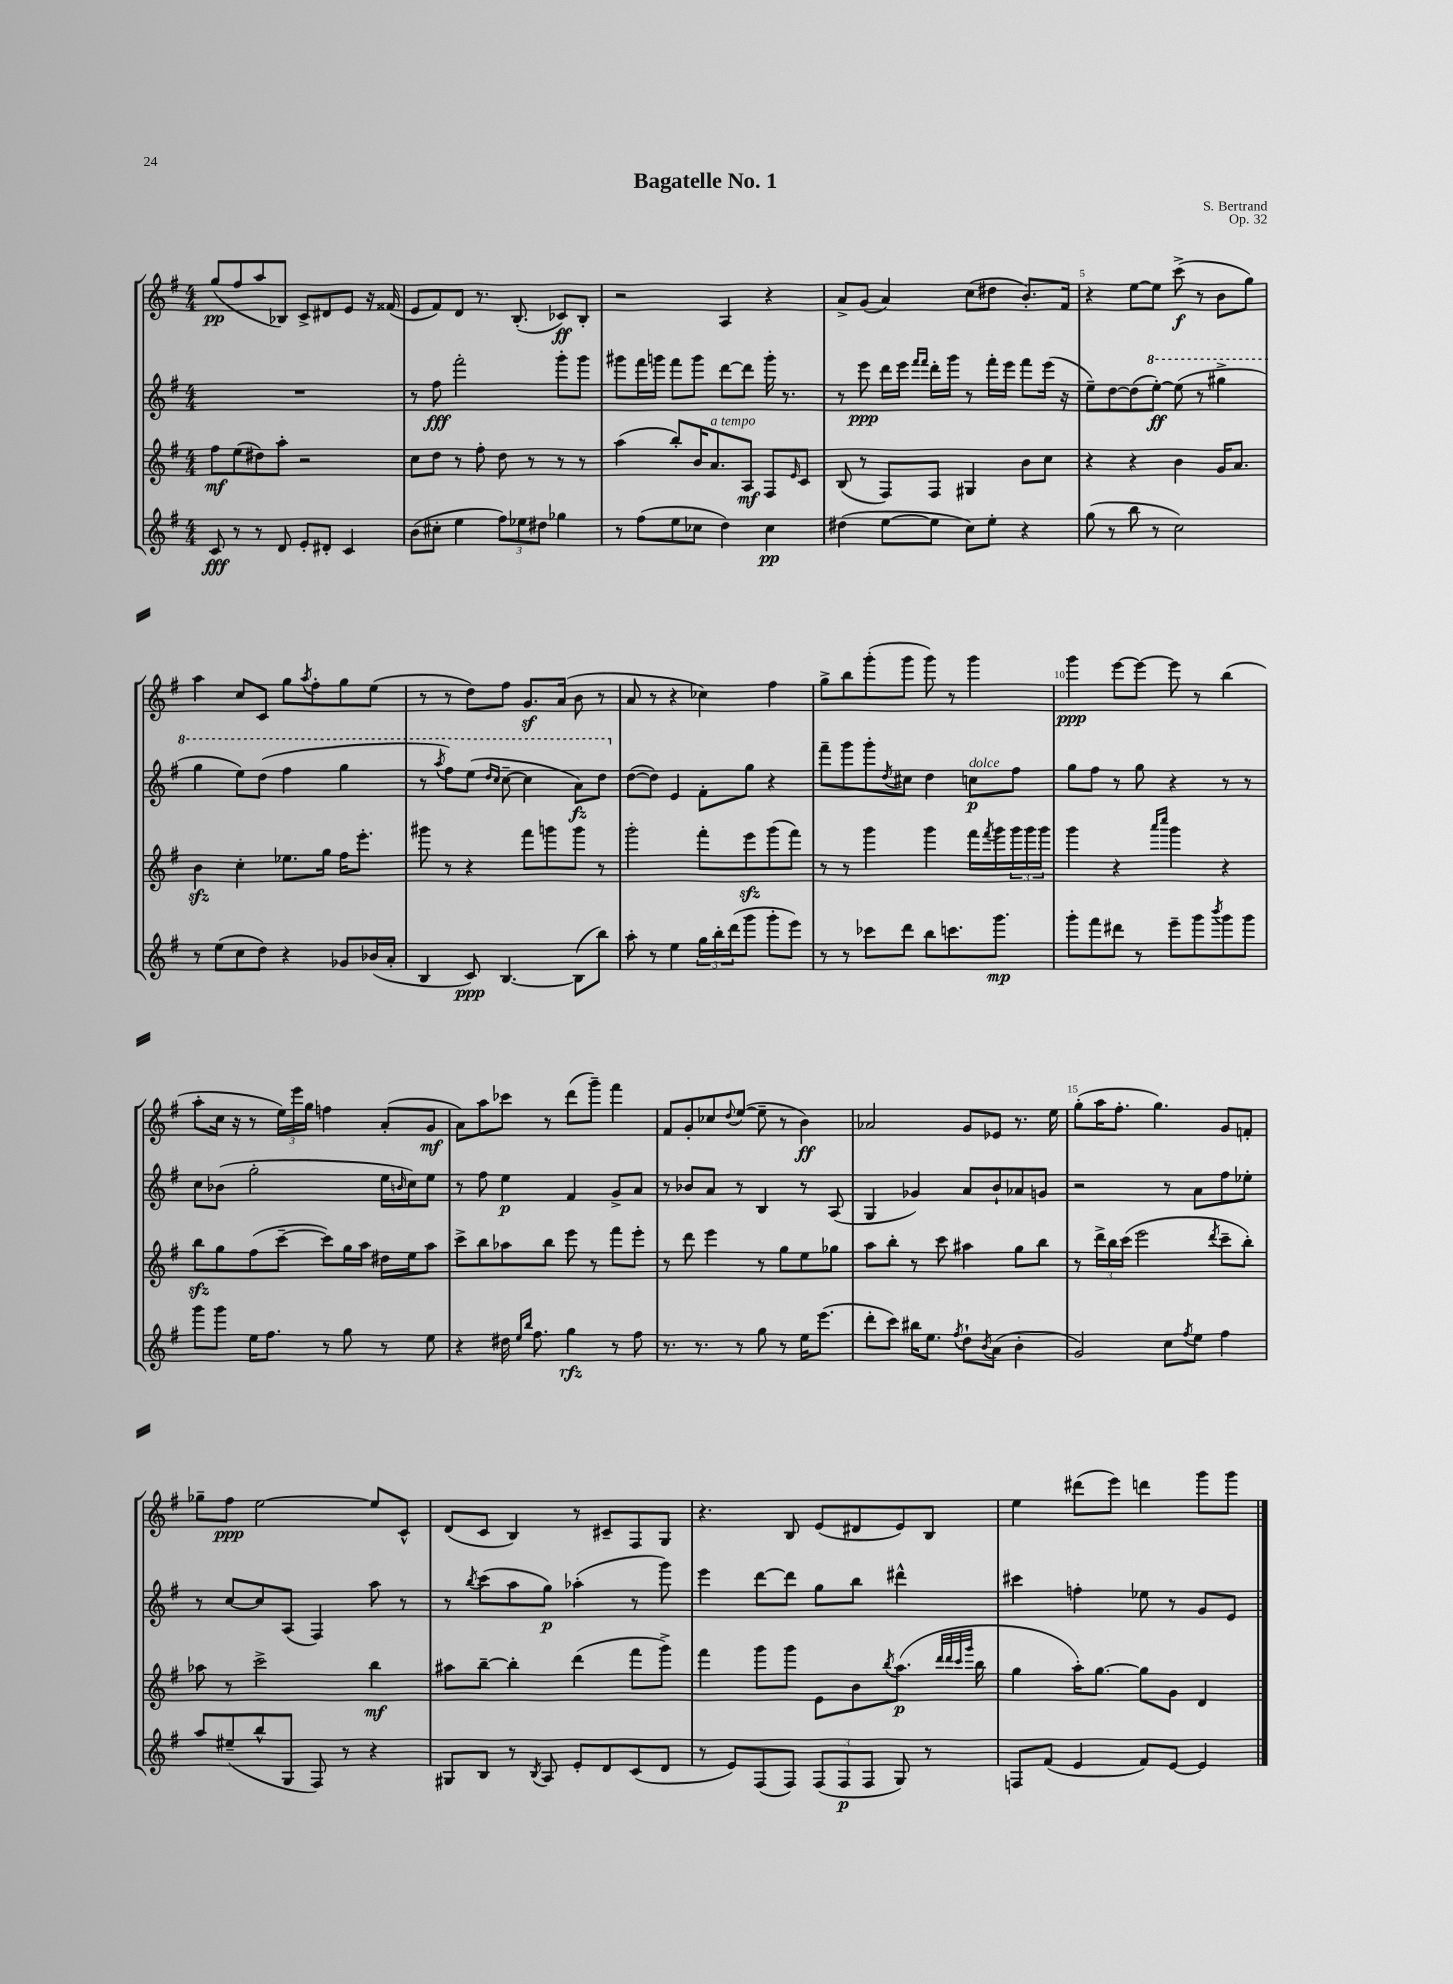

**kern	**dynam	**kern	**dynam	**kern	**dynam	**kern	**dynam
*part4	*part4	*part3	*part3	*part2	*part2	*part1	*part1
*staff4	*staff4	*staff3	*staff3	*staff2	*staff2	*staff1	*staff1
*clefG2	*	*clefG2	*	*clefG2	*	*clefG2	*
*k[f#]	*	*k[f#]	*	*k[f#]	*	*k[f#]	*
*M4/4	*	*M4/4	*	*M4/4	*	*M4/4	*
=1	=1	=1	=1	=1	=1	=1	=1
8c/	fff	8ff#\L	mf	1r	.	(8gg/L	pp
8r	.	(8ee\	.	.	.	8ff#/	.
8r	.	8dd#X\)	.	.	.	8aa/	.
8d/	.	8aa'\J	.	.	.	8B-X/J)	.
8e'/L	.	2r	.	.	.	8c^/L	.
8d#X'/J	.	.	.	.	.	8d#X/	.
4c/	.	.	.	.	.	8e/J	.
.	.	.	.	.	.	16r	.
.	.	.	.	.	.	(16f##X/	.
=2	=2	=2	=2	=2	=2	=2	=2
(8b\L	.	8cc\L	.	8r	.	8e/L	.
8cc#X'\J	.	8dd\J	.	8ff#\	fff	8f#/)	.
4ee\	.	8r	.	2fff#'\	.	8d/J	.
.	.	8ff#'\	.	.	.	8.r	.
12ff#\L)	.	8dd\	.	.	.	.	.
.	.	.	.	.	.	(8.B'/	.
12ee-X\	.	.	.	.	.	.	.
.	.	8r	.	.	.	.	.
12dd#X\J	.	.	.	.	.	.	.
4gg-X\	.	8r	.	8ggg'\L	.	8c-X/L)	ff
.	.	8r	.	8ggg\J	.	8B'/J	.
=3	=3	=3	=3	=3	=3	=3	=3
8r	.	(4aa\	.	8ggg#X\L	.	2r	.
(8ff#\L	.	.	.	16fff#\L	.	.	.
.	.	.	.	16gggn\JJ	.	.	.
8ee\	.	8bb'/L)	.	8fff#\L	.	.	.
8cc-X\J	.	16b/K	.	8ggg\J	.	.	.
!	!	!LO:TX:a:i:t=a tempo	!	!	!	!	!
.	.	8.a/	.	.	.	.	.
4dd\)	.	.	.	[8ddd\L	.	4A/	.
.	.	8A/J	mf	8ddd\J]	.	.	.
4cc-\	pp	8F#/L	.	16ggg'\	.	4r	.
.	.	.	.	8.r	.	.	.
.	.	16qqe/	.	.	.	.	.
.	.	8c/J	.	.	.	.	.
=4	=4	=4	=4	=4	=4	=4	=4
(4dd#X\	.	(8B/	.	8r	.	8a^/L	.
.	.	8r	.	8eee\	ppp	(8g/J	.
[8ee\L	.	8F#/L)	.	16ddd\LL	.	4a/)	.
.	.	.	.	16eee\JJ	.	.	.
.	.	.	.	16qqfff#/LL	.	.	.
.	.	.	.	16qqfff#/JJ	.	.	.
8ee\J]	.	8F#/J	.	16ddd'\LL	.	.	.
.	.	.	.	16ggg\JJ	.	.	.
8cc\L)	.	4G#X/	.	8r	.	(8cc\L	.
8ee'\J	.	.	.	16fff#'\LL	.	8dd#X\J	.
.	.	.	.	16eee\JJ	.	.	.
4r	.	8b\L	.	8fff#\L	.	8.b'/L)	.
.	.	8cc\J	.	(16eee\Jk	.	.	.
.	.	.	.	16r	.	16f#/Jk	.
=5	=5	=5	=5	=5	=5	=5	=5
(8gg\	.	4r	.	8ee~\L)	.	4r	.
8r	.	.	.	[8dd\	.	.	.
8bb\	.	4r	.	(8dd\]	.	[8ee\L	.
*	*	*	*	*8va	*	*	*
8r	.	.	.	[8eee'\J)	ff	8ee\J]	.
2cc\)	.	4b\	.	(8eee\]	.	(8ccc^\	f
.	.	.	.	8r	.	8r	.
.	.	16g/KL	.	4ggg#X^\	.	8b\L	.
.	.	8.a/J	.	.	.	.	.
.	.	.	.	.	.	8gg\J)	.
!!LO:LB:g=z
=6	=6	=6	=6	=6	=6	=6	=6
8r	.	4bzz\	.	4ggg\	.	4aa\	.
(8ee\L	.	.	.	.	.	.	.
8cc\	.	4cc'\	.	8eee\L)	.	8cc/L	.
8dd\J)	.	.	.	(8ddd\J	.	8c/J	.
4r	.	8.ee-X\L	.	4fff#\	.	8gg\L	.
.	.	.	.	.	.	8qaa/	.
.	.	.	.	.	.	8ff#'\	.
.	.	16gg\Jk	.	.	.	.	.
8g-X/L	.	16ff#\KL	.	4ggg\	.	8gg\	.
.	.	8.eee'\J	.	.	.	.	.
(16b-X/L	.	.	.	.	.	(8ee\J	.
16a'/JJ	.	.	.	.	.	.	.
=7	=7	=7	=7	=7	=7	=7	=7
4B/	.	8ggg#X\	.	8r	.	8r	.
.	.	.	.	8qaaa/	.	.	.
.	.	8r	.	8fff#\L)	.	8r	.
8c/)	ppp	4r	.	(8eee\J	.	8dd\L)	.
.	.	.	.	16qqddd/LL	.	.	.
.	.	.	.	16qqccc/JJ	.	.	.
[4.B/	.	.	.	[8ccc~\	.	8ff#\J	.
.	.	8fff#\L	.	4ccc\]	.	8.gz/L	.
.	.	8gggn\	.	.	.	.	.
.	.	.	.	.	.	(16a/Jk	.
(8B\L]	.	8ggg\J	.	8aa\L)	fz	8b\	.
8bb\J)	.	8r	.	8ddd\J	.	8r	.
=8	=8	=8	=8	=8	=8	=8	=8
*	*	*	*	*X8va	*	*	*
8aa'\	.	2ggg'\	.	([8dd\L	.	8a/	.
8r	.	.	.	8dd\J])	.	8r	.
4ee\	.	.	.	4e/	.	4r	.
24gg\LL	.	8fff#'\L	.	8f#'\L	.	4cc-X\)	.
24bb'\	.	.	.	.	.	.	.
(24ddd\J	.	.	.	.	.	.	.
8ggg\J	.	8eeezz\	.	8gg\J	.	.	.
8ggg'\L	.	(8ggg\	.	4r	.	4ff#\	.
8eee\J)	.	8fff#\J)	.	.	.	.	.
=9	=9	=9	=9	=9	=9	=9	=9
8r	.	8r	.	8fff#~\L	.	8gg^\L	.
8r	.	8r	.	8ggg\	.	8bb\	.
8ccc-X\L	.	4ggg\	.	8ggg'\	.	(8ggg'\	.
.	.	.	.	8qdd/	.	.	.
8ddd\J	.	.	.	8cc#X\J	.	8ggg\J	.
8bb\L	.	4ggg\	.	4dd\	.	8ggg\)	.
8.cccn\	.	.	.	.	.	8r	.
!	!	!	!	!LO:TX:a:i:t=dolce	!	!	!
.	.	16fff#\LL	.	8ccn\L	p	4ggg\	.
.	.	8qfff#/	.	.	.	.	.
8.ggg\J	mp	16ggg\	.	.	.	.	.
.	.	24ggg\	.	8ff#\J	.	.	.
.	.	24ggg\	.	.	.	.	.
.	.	24ggg\JJ	.	.	.	.	.
=10	=10	=10	=10	=10	=10	=10	=10
8ggg'\L	.	4ggg\	.	8gg\L	.	4ggg\	ppp
8fff#\	.	.	.	8ff#\J	.	.	.
8ddd#X\J	.	4r	.	8r	.	[8eee\L	.
8r	.	.	.	8gg\	.	8eee\J_	.
.	.	16qqaaa/LL	.	.	.	.	.
.	.	16qqcccc/JJ	.	.	.	.	.
8eee~\L	.	4ggg\	.	4r	.	8eee\]	.
8ggg\	.	.	.	.	.	8r	.
8qbbb/	.	.	.	.	.	.	.
8ggg\	.	4r	.	8r	.	(4bb\	.
8ggg\J	.	.	.	8r	.	.	.
!!LO:LB:g=z
=11	=11	=11	=11	=11	=11	=11	=11
8ggg\L	.	8bbzz\L	.	8cc\L	.	8aa'\L	.
8ggg\J	.	8gg\	.	(8b-X\J	.	16cc\Jk	.
.	.	.	.	.	.	16r	.
16ee\KL	.	(8ff#\	.	2gg'\	.	8r	.
8.ff#\J	.	.	.	.	.	.	.
.	.	[8ccc~\J	.	.	.	24ee\LL)	.
.	.	.	.	.	.	24eee\	.
.	.	.	.	.	.	24gg\JJ	.
8r	.	8ccc\L])	.	.	.	4ffn\	.
8gg\	.	16gg\L	.	.	.	.	.
.	.	16aa\JJ	.	.	.	.	.
8r	.	16dd#X\LL	.	16ee\LL	.	(8a'/L	.
.	.	.	.	16qqbn/	.	.	.
.	.	16ee\J	.	16cc\J)	.	.	.
8ee\	.	8aa\J	.	8ee\J	.	8g/J	mf
=12	=12	=12	=12	=12	=12	=12	=12
4r	.	8ccc^\L	.	8r	.	8a\L)	.
.	.	8bb\	.	8ff#\	.	8aa\	.
16dd#X\	.	8aa-X\	.	4ee\	p	8ccc-X\J	.
16qqee/LL	.	.	.	.	.	.	.
16qqbb/JJ	.	.	.	.	.	.	.
8.ff#\	.	.	.	.	.	.	.
.	.	8bb\J	.	.	.	8r	.
4gg\	rfz	8eee\	.	4f#/	.	(8ddd\L	.
.	.	8r	.	.	.	8ggg~\J)	.
8r	.	8fff#\L	.	8g^/L	.	4fff#\	.
8ff#\	.	8eee'\J	.	8a/J	.	.	.
=13	=13	=13	=13	=13	=13	=13	=13
8.r	.	8r	.	8r	.	8f#/L	.
.	.	8ddd\	.	8b-X/L	.	8g'/	.
8.r	.	.	.	.	.	.	.
.	.	4eee\	.	8a/J	.	8cc-X/	.
.	.	.	.	.	.	8qqdd/	.
8r	.	.	.	8r	.	([8ee/J	.
8gg\	.	8r	.	4B/	.	8ee~\]	.
8r	.	8gg\L	.	.	.	8r	.
16ee\KL	.	8ee\	.	8r	.	4b\)	ff
(8.eee\J	.	.	.	.	.	.	.
.	.	8gg-X\J	.	(8A/	.	.	.
=14	=14	=14	=14	=14	=14	=14	=14
8ddd'\L	.	8aa\L	.	4G/	.	2a-X/	.
8ccc\J)	.	8bb'\J	.	.	.	.	.
16bb#X\KL	.	8r	.	4g-X/)	.	.	.
8.ee\J	.	.	.	.	.	.	.
.	.	8ccc\	.	.	.	.	.
8qff#/	.	.	.	.	.	.	.
8dd`\L	.	4aa#X\	.	8a/L	.	8g/L	.
8qb/	.	.	.	.	.	.	.
(8a\J	.	.	.	8b`/	.	8e-X/J	.
4b'\	.	8gg\L	.	8a-X/	.	8.r	.
.	.	8bb\J	.	8gn/J	.	.	.
.	.	.	.	.	.	16ee\	.
=15	=15	=15	=15	=15	=15	=15	=15
2g/)	.	8r	.	2r	.	(8gg'\L	.
.	.	24ddd^\LL	.	.	.	16aa\K	.
.	.	24bb\	.	.	.	.	.
.	.	.	.	.	.	8.ff#'\J	.
.	.	(24ccc\JJ	.	.	.	.	.
.	.	2eee\	.	.	.	.	.
.	.	.	.	.	.	4.gg\)	.
8cc\L	.	.	.	8r	.	.	.
8qff#/	.	.	.	.	.	.	.
8ee\J	.	.	.	8a\L	.	.	.
.	.	8qddd/	.	.	.	.	.
4ff#\	.	8ccc~\L	.	8ff#\	.	8g/L	.
.	.	8bb'\J)	.	8ee-X'\J	.	8fn'/J	.
!!LO:LB:g=z
=16	=16	=16	=16	=16	=16	=16	=16
8aa/L	.	8aa-X\	.	8r	.	8gg-X~\L	.
(8ee#X~/	.	8r	.	[8cc/L	.	8ff#\J	ppp
8bb^^/	.	2ccc^\	.	8cc/]	.	[2ee\	.
8G/J	.	.	.	(8A/J	.	.	.
8F#/)	.	.	.	4F#/)	.	.	.
8r	.	.	.	.	.	.	.
4r	.	4bb\	mf	8aa\	.	8ee/L]	.
.	.	.	.	8r	.	8c^^/J	.
=17	=17	=17	=17	=17	=17	=17	=17
8G#X/L	.	8aa#X\L	.	8r	.	(8d/L	.
.	.	.	.	8qbb/	.	.	.
8B/J	.	[8bb~\J	.	(8ccc\L	.	8c/J	.
8r	.	4bb'\]	.	8aa\	.	4B/)	.
8qB/	.	.	.	.	.	.	.
8A/	.	.	.	8gg\J)	p	.	.
8e'/L	.	(4ddd\	.	(4aa-X'\	.	8r	.
8d/	.	.	.	.	.	8c#X~/L	.
(8c/	.	8fff#\L	.	8r	.	8F#/	.
8d/J	.	8ggg^\J)	.	8ggg\)	.	8G/J	.
=18	=18	=18	=18	=18	=18	=18	=18
8r	.	4fff#\	.	4eee\	.	4.r	.
8e/L)	.	.	.	.	.	.	.
(8F#/	.	8ggg\L	.	[8ddd\L	.	.	.
8F#/J)	.	8ggg\J	.	8ddd\J]	.	8B/	.
(12F#/L	.	8e\L	.	8gg\L	.	(8e/L	.
12F#/	p	.	.	.	.	.	.
.	.	8b\	.	8bb\J	.	8d#X/	.
12F#/J	.	.	.	.	.	.	.
.	.	8qbb/	.	.	.	.	.
8G/)	.	(8.aa\J	p	4ddd#X^^\	.	8e/)	.
8r	.	.	.	.	.	8B/J	.
.	.	32qqddd/LLL	.	.	.	.	.
.	.	32qqddd/	.	.	.	.	.
.	.	32qqccc/	.	.	.	.	.
.	.	32qqggg/JJJ	.	.	.	.	.
.	.	16bb\	.	.	.	.	.
=19	=19	=19	=19	=19	=19	=19	=19
8Fn/L	.	4gg\	.	4ccc#X\	.	4ee\	.
(8f#/J	.	.	.	.	.	.	.
4e/	.	16aa'\KL)	.	4ffn'\	.	(8ddd#X\L	.
.	.	[8.gg\J	.	.	.	.	.
.	.	.	.	.	.	8eee\J)	.
8f#/L)	.	8gg\L]	.	8ee-X\	.	4dddn\	.
[8e/J	.	8g\J	.	8r	.	.	.
4e/]	.	4d/	.	8g/L	.	8ggg\L	.
.	.	.	.	8e/J	.	8ggg\J	.
==	==	==	==	==	==	==	==
*-	*-	*-	*-	*-	*-	*-	*-
